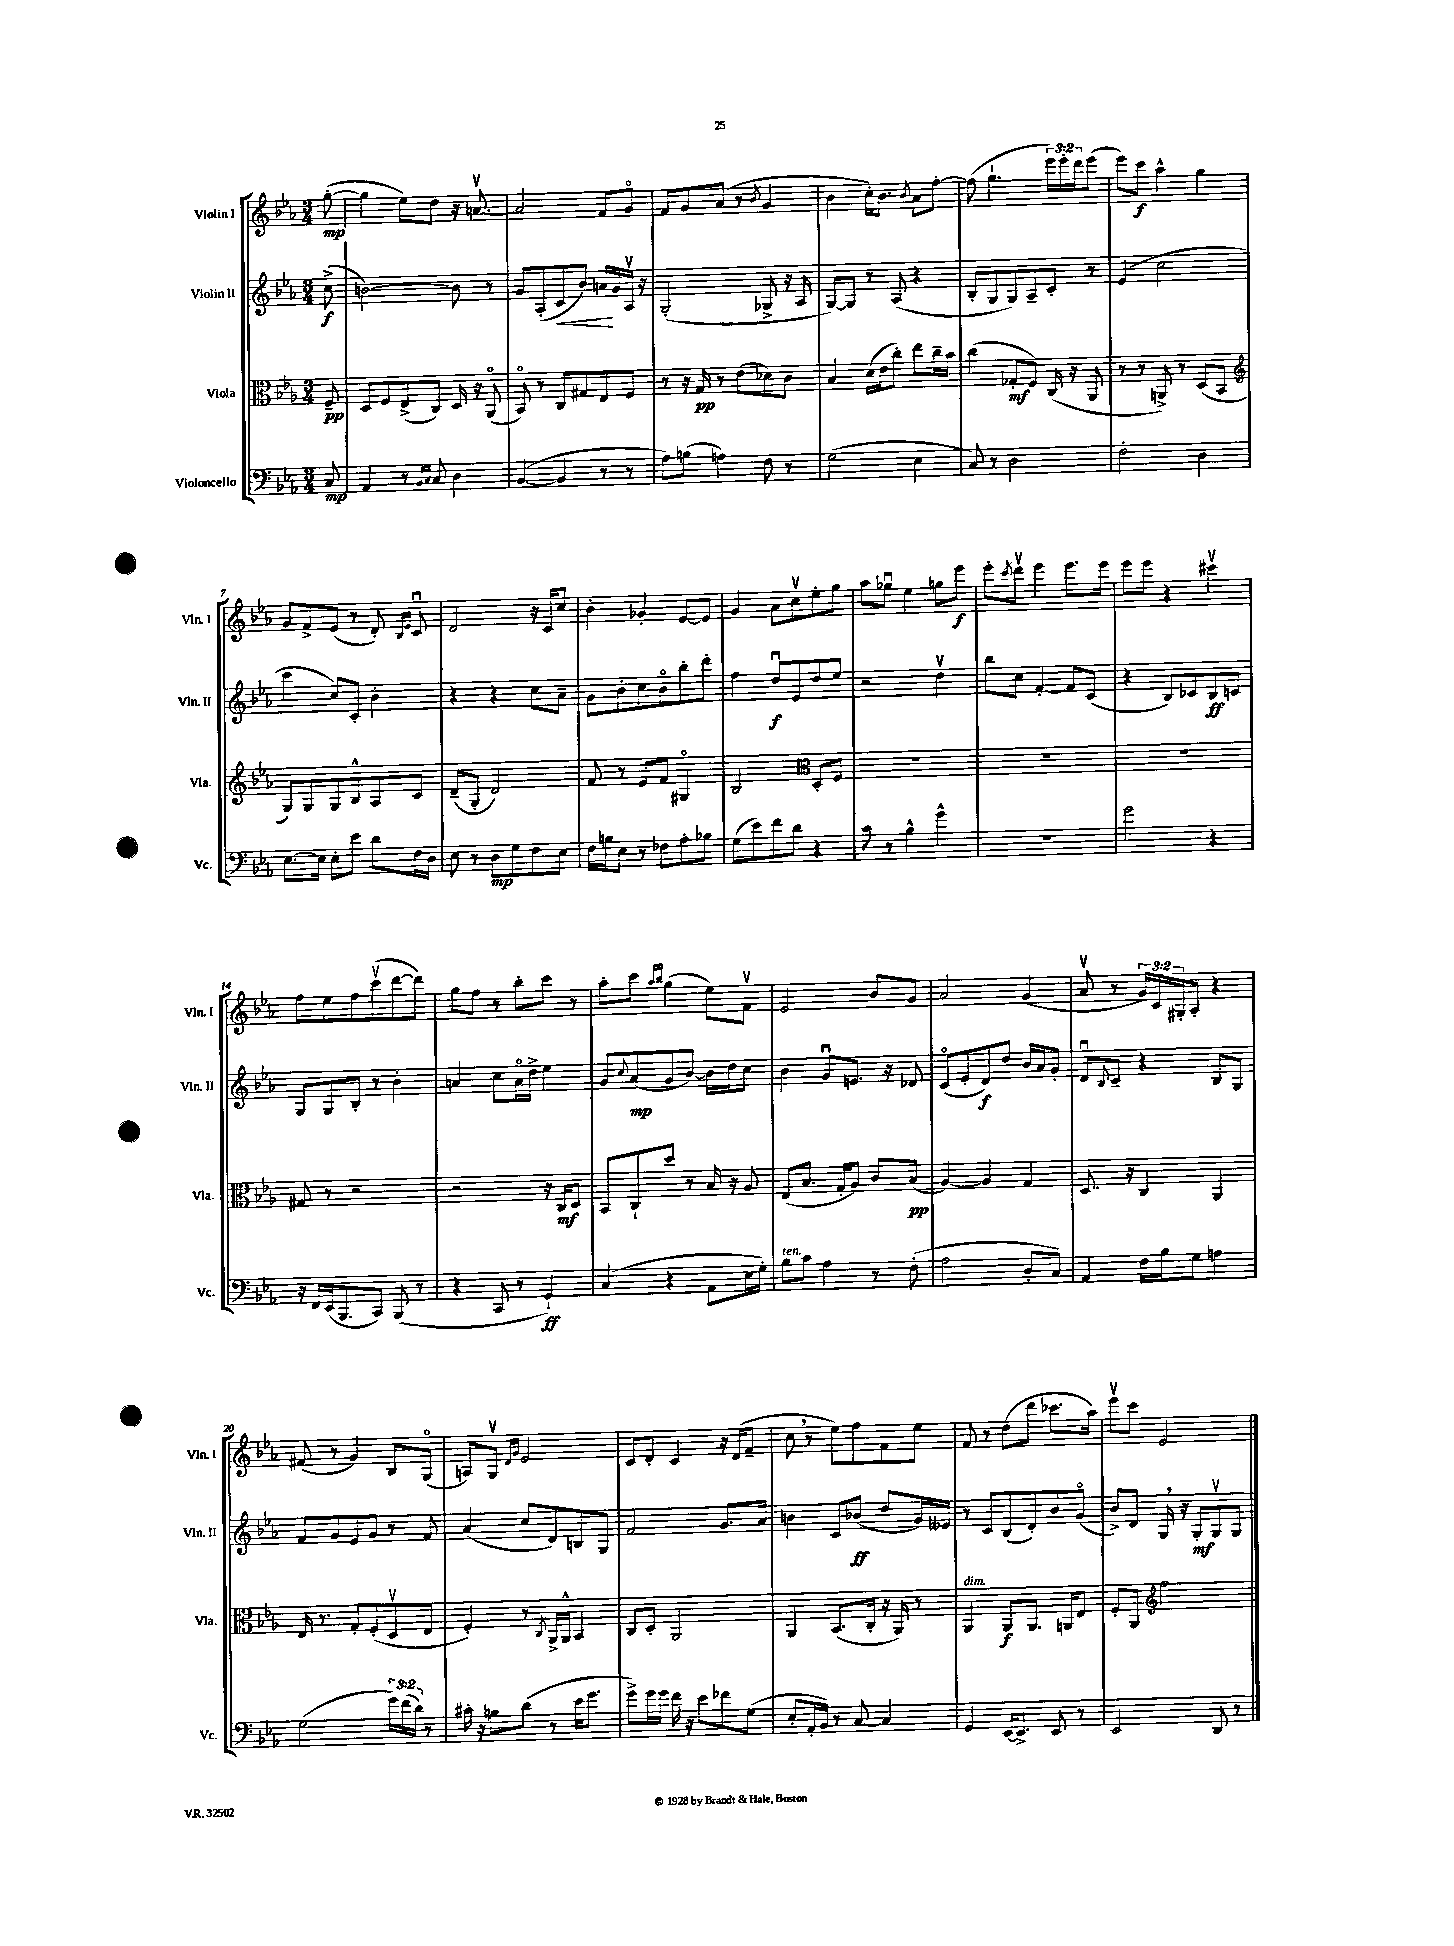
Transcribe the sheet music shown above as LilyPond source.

<<
\new StaffGroup <<
\new Staff = "s0" \with { instrumentName = "Violin I" shortInstrumentName = "Vln. I" } {
    \clef treble \key ees \major \numericTimeSignature \time 3/4 \override Staff.TupletNumber.text = #tuplet-number::calc-fraction-text \partial 8
    g''8~-.\mp( |
    g''4 ees''8) d''8 r16 a'8.~\upbow |
    a'2 f'8 g'8\flageolet |
    f'8 g'8 aes'8( r8 \acciaccatura { bes'8 } g'4 |
    bes'4 c''16-.) bes'8. \acciaccatura { bes'8 } aes'8 f''8~-. |
    f''8( g''4.-! \tuplet 3/2 { ees'''16) ees'''16-. d'''16 } ees'''8( |
    ees'''8) c'''8\f aes''4-^ g''4 |
    g'8 f'8-> ees'8( r8 d'8-.) \grace { bes16 ees'16 } c'8\downbow |
    d'2 r16 c'16 c''8 |
    bes'4-. ges'4-. ees'8~ ees'8 |
    g'4 aes'8 c''8\upbow ees''8-. g''8 |
    aes''8 ges''8\downbow ees''4 g''8 ees'''8\f |
    ees'''8-. \acciaccatura { c'''8 } d'''8\upbow ees'''4 ees'''8. ees'''16 |
    ees'''8 ees'''8 r4 cis'''4\upbow |
    f''8 ees''8 f''8 c'''8\upbow( d'''8~ d'''8) |
    g''8 f''8 r8 bes''8-. c'''8 r8 |
    aes''8-. c'''8 \grace { aes''16 bes''16 } g''4( ees''8) f'8\upbow |
    ees'2 bes'8 g'8 |
    aes'2 g'4( |
    aes'8\upbow r8 \tuplet 3/2 { g'16) c'16 gis16-. } aes8-. r4 |
    fis'8( r8 g'4) bes8 g8\flageolet( |
    a8) g8\upbow \grace { d'16 g'16 } ees'2 |
    c'8 d'8-. c'4 r16 d'16( f'8-- |
    c''8 \breathe r8 ees''8) f''8 f'8 ees''8 |
    f'8 r8 d''8( d'''8 ces'''8. aes''16) |
    ees'''8\upbow c'''8 ees'2 \bar "|." |
}
\new Staff = "s1" \with { instrumentName = "Violin II" shortInstrumentName = "Vln. II" } {
    \clef treble \key ees \major \numericTimeSignature \time 3/4 \partial 8
    c''8->\f( |
    b'2~) b'8 r8 |
    g'8 aes8-.( c'8\< bes'8) a'16\! g'16 aes16\upbow r16 |
    g2-.( ges8-> r16 aes16 |
    g8~) g8 r8 aes8( r4 |
    bes8-. g8 g8) aes8-- c'8-. r8 |
    ees'4( c''2 |
    c'''4 c''8) c'8-. bes'4-. |
    r4 r4 c''8 aes'8-- |
    g'8 bes'8-. c''8 bes'8\flageolet bes''8-. d'''8-. |
    f''4 d''8\downbow\f ees'8 d''8 ees''8 |
    r2 d''4\upbow |
    bes''8 c''8 f'4~-. f'8 c'8( |
    r4 bes8) ces'8 bes8\ff c'8 |
    g8 g8 bes8-. r8 bes'4-. |
    a'4 c''8 a'16\flageolet d''16-> ees''4 |
    g'8 \appoggiatura { c''8 } aes'8\mp( g'8 bes'8~) bes'16 d''16 c''8 |
    bes'4 g'8\downbow e'8. r16 des'8 |
    c'8\flageolet( ees'8-. d'8\f) d''8 bes'16 aes'16 g'8-. |
    d'8\downbow \appoggiatura { bes8 } c'8-- r4 bes8 g8 |
    f'8 g'8 ees'8 g'8 r8 f'8 |
    aes'4( c''8 d'8) b8 g8 |
    f'2 g'8. aes'16 |
    b'4 c'8 bes'8\ff( d''8 g'16) eeses'16 |
    r8 c'8 bes8( d'8-.) bes'8 g'8\flageolet( |
    bes'8->) d'8 g16 \breathe r16 g8-.\mf g8\upbow g8 \bar "|." |
}
\new Staff = "s2" \with { instrumentName = "Viola" shortInstrumentName = "Vla." } {
    \clef alto \key ees \major \numericTimeSignature \time 3/4 \partial 8
    f8--\pp |
    d8 f8 ees8->( c8) d16 r16 aes,8\flageolet( |
    bes,8\flageolet) r8 c8 gis8 ees8 f8 |
    r8 r16 g16\pp r8 ees'8( des'8) c'8 |
    bes4 d'16( ees'16 c''8-.) ees''8 c''16-- bes'16 |
    c''4( ges8-.\mf f8) c16( r16 aes,8 |
    r8 r8 a,8->) r8 d8( bes,8 |
    \clef treble g8) g8 g8 bes8-^ aes8 c'8 |
    d'8--( g8-. d'2) |
    f'8 r8 ees'8 f'8 gis4\flageolet |
    bes2 \clef alto d8-. f8 |
    R2. |
    R2. |
    R2. |
    gis8 r8 r2 |
    r2 r16 c16\mf d8 |
    bes,8 c8-! d''8 r8 bes16 r16 aes8 |
    ees8( bes8. g16-. aes8) c'8 bes8\pp( |
    aes4~) aes4 g4 |
    d8. r16 c4 aes,4 |
    ees16 r8. g8-. f8-.( d8\upbow ees8 |
    f4-.) r8 \acciaccatura { c8 } aes,16-> aes,16-^ bes,4 |
    c8 d8-. aes,2 |
    aes,4 bes,8.( c16-. r16 aes,16) r8 |
    aes,4^\markup { \italic "dim." } aes,8\f aes,8. a,16 ees8 |
    f8-. aes,8 \clef treble f''2 \bar "|." |
}
\new Staff = "s3" \with { instrumentName = "Violoncello" shortInstrumentName = "Vc." } {
    \clef bass \key ees \major \numericTimeSignature \time 3/4 \override Staff.TupletNumber.text = #tuplet-number::calc-fraction-text \partial 8
    c8\mp |
    aes,4 r8 \grace { bes,16 c16 } c8 d4 |
    bes,4~( bes,4 r8 r8 |
    aes8) b8( a4) f8 r8 |
    g2( ees4 |
    c8) r8 d2 |
    f2-. d4 |
    ees8.~ ees16 ees8-. ees'8 d'8 f16 d16 |
    ees8 r8 d8\mp g8 f8 ees8 |
    f16 b16 ees8 r8 fes8 aes8-. bes8 |
    g8( ees'8) f'8 d'8 r4 |
    c'8 r8 bes4-^ g'4-^ |
    R2. |
    g'2 r4 |
    r16 f,16 ees,16( bes,,8. c,8) bes,,8( r8 |
    r4 c,8 r8 g,4-!\ff) |
    c4( r4 aes,8 ees16 g16-.) |
    bes8^\markup { \italic "ten." } c'8 aes4 r8 f8-.( |
    aes2 d8-. c8) |
    aes,4 f16 bes16 g8 a4 |
    g2( \tuplet 3/2 { g'16) f'16( d'16) } r8 |
    cis'16-. r16 b8 d'8( r8 ees'16 g'8. |
    g'8->) g'16 g'16 f'16 r16 ees'8 fes'8 g8( |
    ees8-. aes,16-. bes,16) r8 c8~ c4 |
    g,4 ees,16~ ees,8.-> ees,8 r8 |
    ees,2 d,8 r8 \bar "|." |
}
>>
>>
